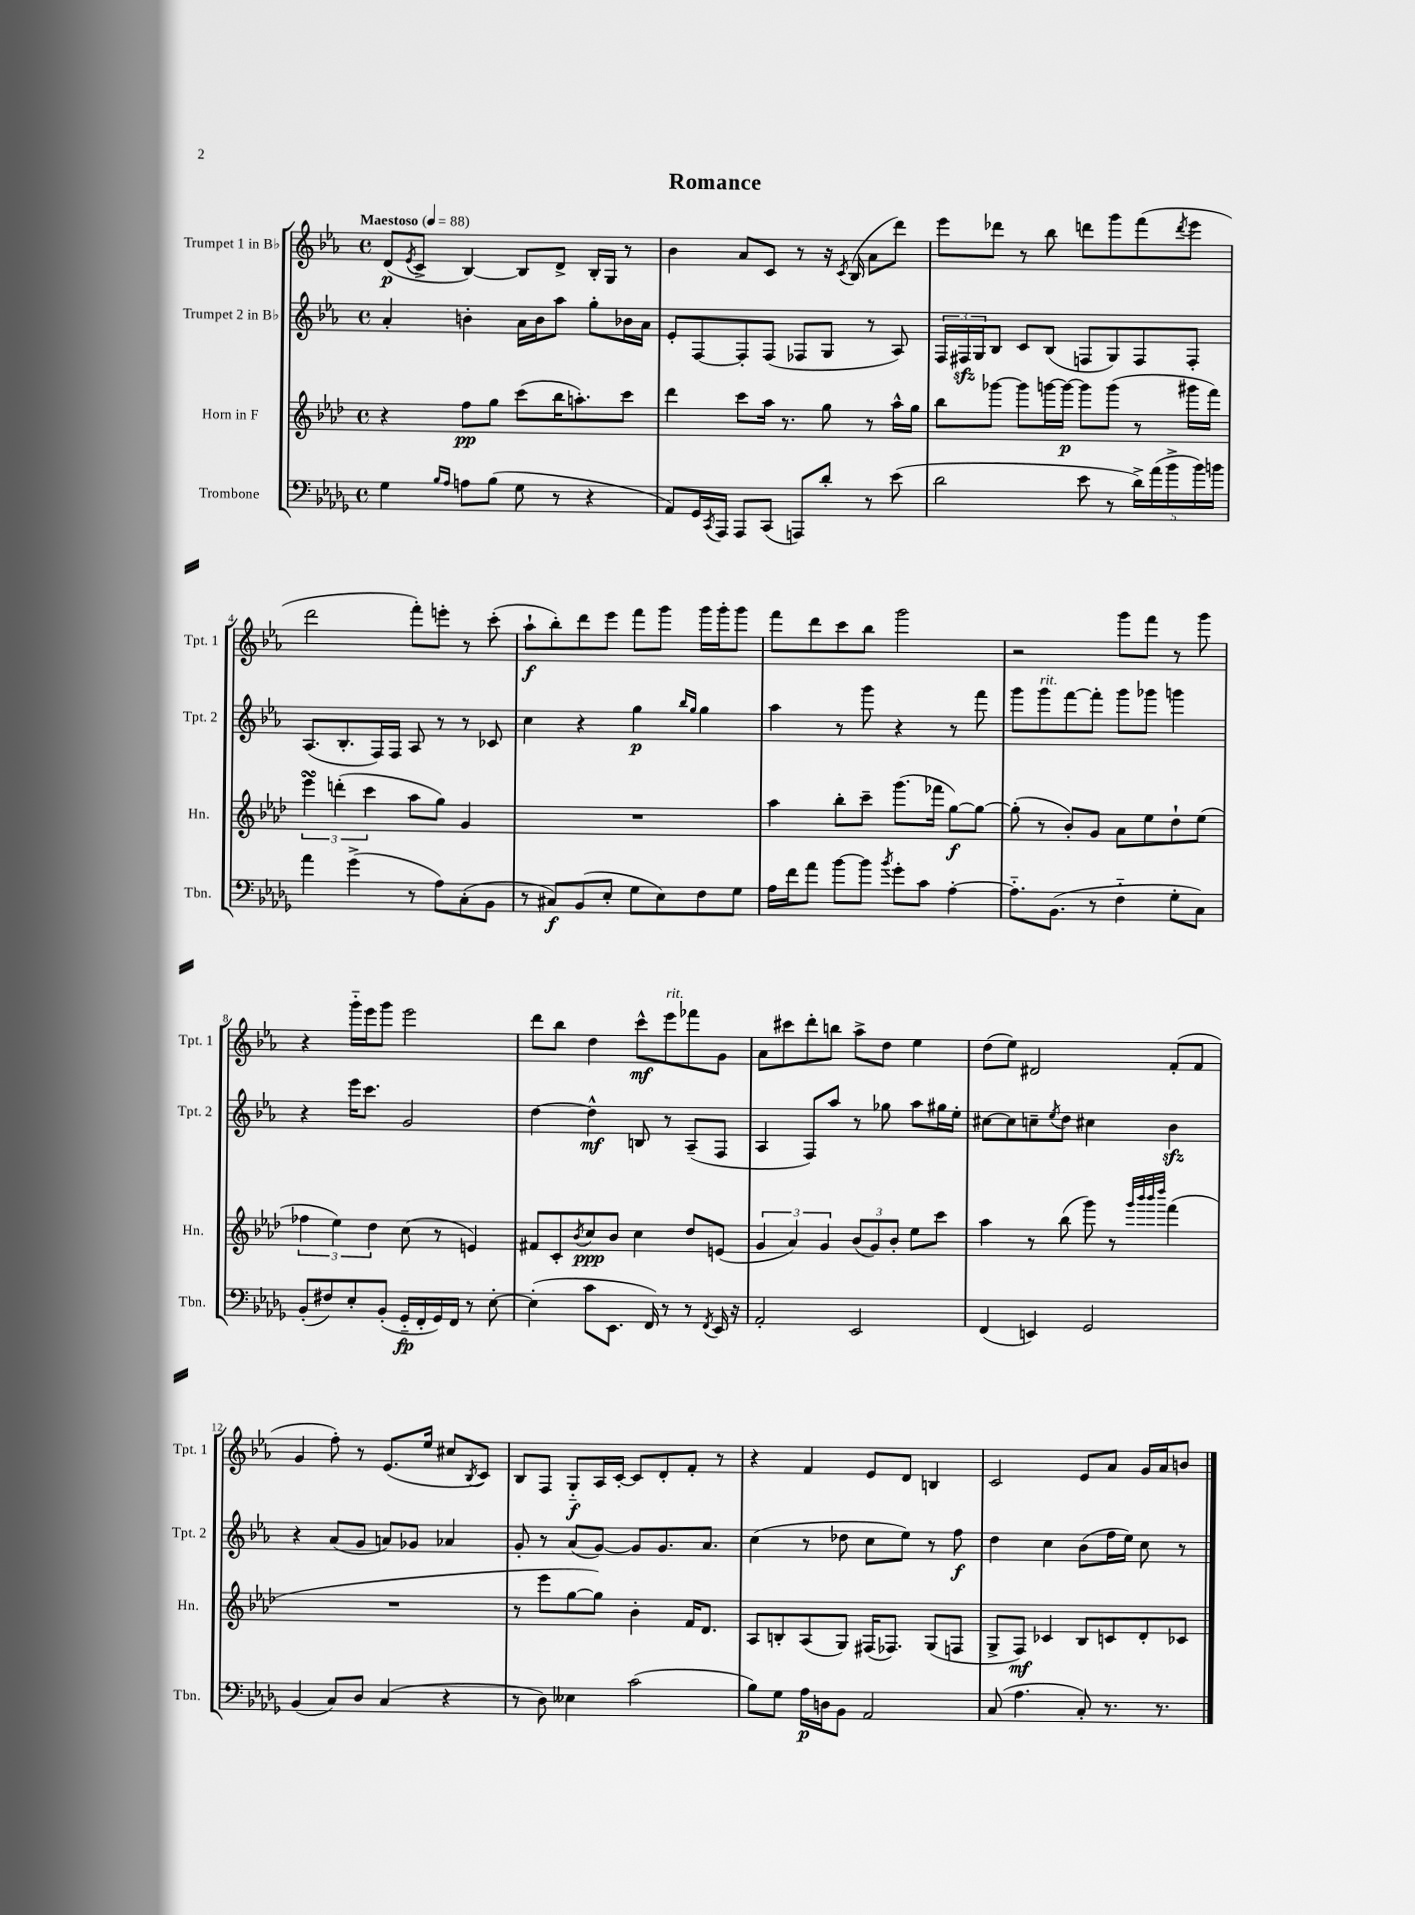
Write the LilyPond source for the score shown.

\header { title = "Romance" }
<<
\new StaffGroup <<
\new Staff = "s0" \with { instrumentName = "Trumpet 1 in Bb" shortInstrumentName = "Tpt. 1" } {
    \clef treble \key ees \major \defaultTimeSignature \time 4/4 \tempo "Maestoso" 4 = 88
    d'8\p( \acciaccatura { ees'8 } c'8-> bes4~) bes8 d'8-> bes16-. g16 r8 |
    bes'4 aes'8 c'8 r8 r16 \acciaccatura { c'8 } bes16( aes'8 d'''8) |
    ees'''8 des'''8 r8 bes''8 d'''8 g'''8 f'''8( \acciaccatura { d'''8 } ees'''8 |
    d'''2 f'''8-.) e'''8-. r8 c'''8-.( |
    aes''8-!\f bes''8-.) d'''8 ees'''8 f'''8 g'''8 g'''16 g'''16-. g'''8 |
    f'''8 d'''8 c'''8 bes''8 g'''2 |
    r2 g'''8 f'''8 r8 g'''8 |
    r4 g'''16-_ ees'''16 g'''8 ees'''2 |
    d'''8 bes''8 d''4 c'''8-^\mf ees'''8^\markup { \italic "rit." } fes'''8 g'8 |
    aes'8 cis'''8 d'''8-. b''8 aes''8-> d''8 ees''4 |
    d''8( ees''8) dis'2 f'8-.( f'8 |
    g'4 f''8-.) r8 ees'8.( ees''16 cis''8 \acciaccatura { bes8 } c'8) |
    bes8 f8 g8-_\f aes16 c'16~-. c'8 d'8-. f'8-. r8 |
    r4 f'4 ees'8 d'8 b4 |
    c'2 ees'8 aes'8 g'16 aes'16 b'8 \bar "|." |
}
\new Staff = "s1" \with { instrumentName = "Trumpet 2 in Bb" shortInstrumentName = "Tpt. 2" } {
    \clef treble \key ees \major \defaultTimeSignature \time 4/4
    aes'4-. b'4-. aes'16 b'16 aes''8 g''8-. bes'16 aes'16 |
    ees'8-. f8~ f8-. f8( fes8 g8 r8 aes8) |
    \tuplet 3/2 { f16 fis16\sfz g16 } bes8 c'8 bes8( f8 g8) f8 f8-. |
    aes8.( bes8.-. f16) f16 aes8 r8 r8 ces'8 |
    c''4 r4 g''4\p \grace { bes''16 g''16 } g''4 |
    aes''4 r8 g'''8 r4 r8 f'''8 |
    g'''8 g'''8^\markup { \italic "rit." } f'''8~ f'''8-. g'''8 ges'''8 g'''4 |
    r4 ees'''16 c'''8. g'2 |
    d''4~ d''4-^\mf b8 r8 aes8--( f8 |
    aes4 f8) aes''8 r8 ges''8 aes''8 gis''16 ees''16-. |
    cis''8~ cis''8 c''8-- \acciaccatura { ees''8 } d''8 cis''4 bes'4\sfz |
    r4 aes'8( g'8 a'8) ges'8 aes'4 |
    g'8-. r8 aes'8( g'8~) g'8 g'8. aes'8. |
    c''4( r8 des''8 c''8 ees''8) r8 f''8\f |
    d''4 c''4 bes'8( f''16 ees''16) c''8 r8 \bar "|." |
}
\new Staff = "s2" \with { instrumentName = "Horn in F" shortInstrumentName = "Hn." } {
    \clef treble \key aes \major \defaultTimeSignature \time 4/4
    r4 f''8\pp g''8 c'''8( bes''16 a''8.-.) c'''8 |
    des'''4 c'''8 aes''16 r8. g''8 r8 aes''16-^ g''16 |
    bes''8 ges'''8~ ges'''8 g'''16~ g'''16~\p g'''8 g'''8( r8 gis'''16 f'''16) |
    \tuplet 3/2 { ees'''4\turn d'''4-.( c'''4 } aes''8 g''8) g'4 |
    R1 |
    aes''4 bes''8-. c'''8-- g'''8.( fes'''16 g''8~\f) g''8~ |
    g''8-.( r8 bes'8-.) g'8 aes'8 ees''8 des''8-! ees''8( |
    \tuplet 3/2 { fes''4 ees''4) des''4 } c''8( r8 e'4) |
    fis'8 c'8-. \acciaccatura { bes'8 } c''8\ppp bes'8 c''4 des''8 e'8( |
    \tuplet 3/2 { g'4 aes'4) g'4 } \tuplet 3/2 { bes'8( g'8) bes'8-. } ees''8 c'''8 |
    aes''4 r8 bes''8( g'''8) r8 \grace { g'''32 bes'''32 bes'''32 des''''32 } f'''4( |
    R1 |
    r8 ees'''8 g''8~ g''8) bes'4-. f'16 des'8. |
    aes8 b8-. aes8( g8) fis16( fes8.) g8( f8 |
    g8-> f8\mf) ces'4 bes8 c'8 des'8-. ces'8 \bar "|." |
}
\new Staff = "s3" \with { instrumentName = "Trombone" shortInstrumentName = "Tbn." } {
    \clef bass \key des \major \defaultTimeSignature \time 4/4
    ges4 \grace { bes16 aes16 } a8 bes8( ges8 r8 r4 |
    aes,8) ges,16 \acciaccatura { c,8 } aes,,16 aes,,8 c,8( a,,8) des'8-. r8 ees'8( |
    des'2 ees'8 r8 \tuplet 5/4 { des'16->) aes'16( bes'16-> bes'16) b'16 } |
    aes'4 ges'4->( r8 aes8) c8-.( bes,8 |
    r8 cis8\f) bes,8( ees8-. ges8 ees8) f8 ges8 |
    aes16 f'16 aes'8 bes'8~ bes'8 \acciaccatura { bes'8 } ges'8-. c'8 aes4~-. |
    aes8.-_ bes,8.( r8 f4-_ ges8-. c8) |
    bes,8-.( fis8) ees8-. bes,8-.( ges,16-_\fp f,16-. ges,16) f,16 r8 ees8~-. |
    ees4-.( c'8 ees,8. f,16) r8 r8 \acciaccatura { f,8 } ees,16 r16 |
    aes,2-. ees,2 |
    f,4( e,4) ges,2 |
    bes,4( c8) des8 c4( r4 |
    r8 des8) eeses4 c'2( |
    bes8) ges8 aes16\p d16 bes,8 aes,2 |
    c8( aes4. c8-.) r8. r8. \bar "|." |
}
>>
>>
